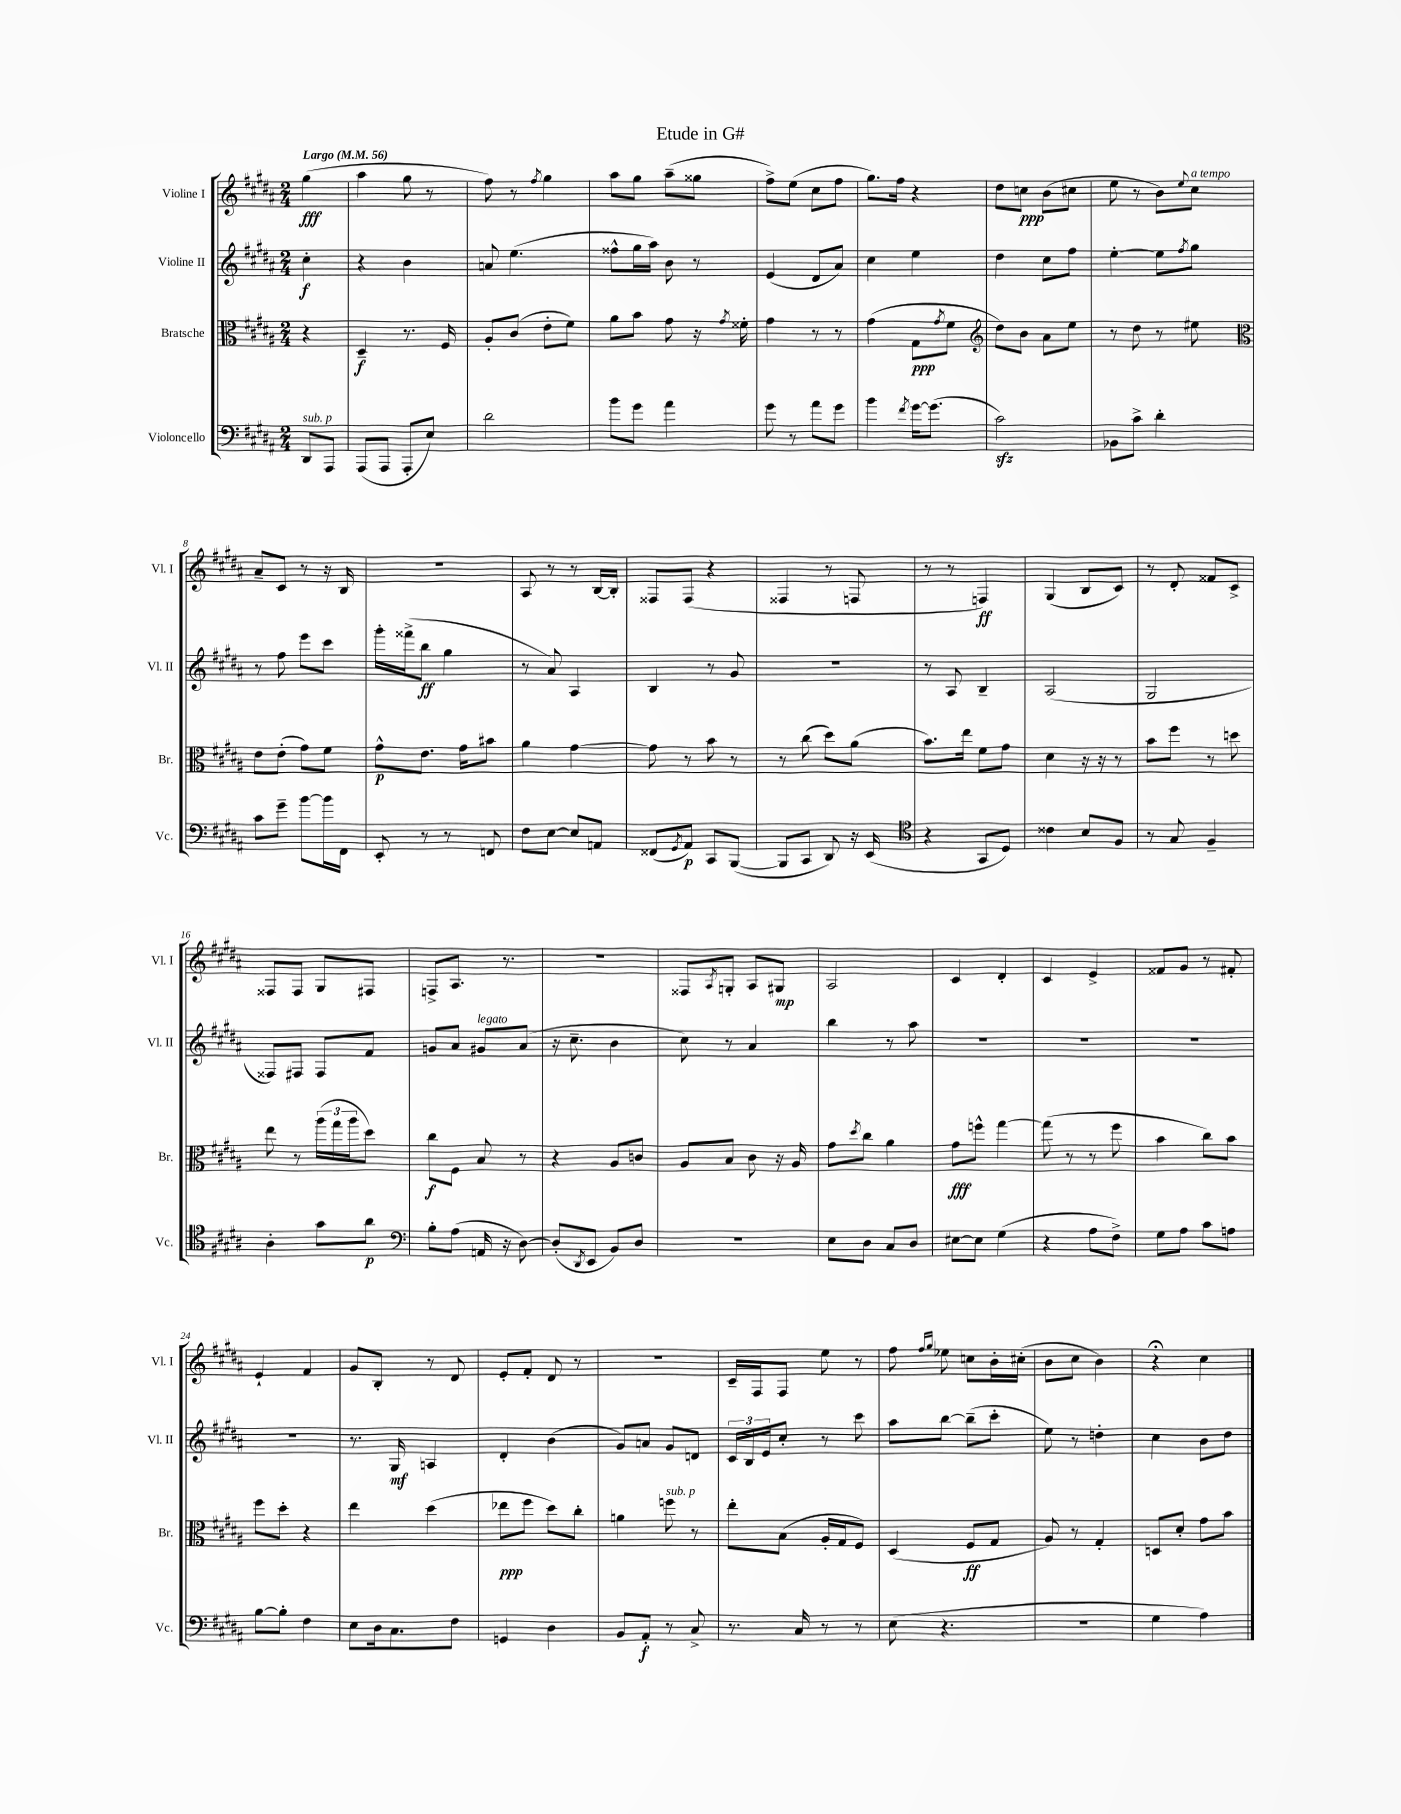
\header { title = "Etude in G#" }
<<
\new StaffGroup <<
\new Staff = "s0" \with { instrumentName = "Violine I" shortInstrumentName = "Vl. I" } {
    \clef treble \key b \major \numericTimeSignature \time 2/4 \partial 4 \tempo "Largo" 4 = 56
    gis''4\fff( |
    ais''4 gis''8 r8 |
    fis''8) r8 \acciaccatura { fis''8 } gis''4 |
    ais''8 gis''8 ais''8--( gisis''8 |
    fis''8->) e''8( cis''8 fis''8 |
    gis''8.) fis''16 r4 |
    dis''8 c''8\ppp b'8( cis''8 |
    e''8 r8 b'8) \appoggiatura { e''8 } cis''8^\markup { \italic "a tempo" } |
    ais'8-- cis'8 r8 r16 b16 |
    r2 |
    ais8 r8 r8 b16~ b16-. |
    fisis8 fisis8( r4 |
    fisis4 r8 f8 |
    r8 r8 f4\ff) |
    gis4( b8 cis'8) |
    r8 dis'8-. fisis'8 cis'8-> |
    fisis8 fisis8 gis8 fis8 |
    f8-> ais8. r8. |
    R2 |
    fisis8 \acciaccatura { ais8 } g8-. ais8 gis8\mp |
    ais2 |
    cis'4 dis'4-. |
    cis'4 e'4-> |
    fisis'8 gis'8 r8 fis'8-. |
    e'4-! fis'4 |
    gis'8 b8-. r8 dis'8 |
    e'8-. fis'8-. dis'8 r8 |
    R2 |
    cis'16-- fis16 fis8 e''8 r8 |
    fis''8 \grace { fis''16 gis''16 } ees''8 c''8 b'16-. cis''16-.( |
    b'8 cis''8 b'4) |
    r4\fermata cis''4 \bar "|." |
}
\new Staff = "s1" \with { instrumentName = "Violine II" shortInstrumentName = "Vl. II" } {
    \clef treble \key b \major \numericTimeSignature \time 2/4 \partial 4
    cis''4-.\f |
    r4 b'4 |
    a'8 e''4.( |
    fisis''8-^ gis''16 ais''16) b'8 r8 |
    e'4( dis'8 ais'8) |
    cis''4 e''4 |
    dis''4 cis''8 fis''8 |
    e''4~-. e''8 \acciaccatura { fis''8 } gis''8 |
    r8 fis''8 e'''8 cis'''8 |
    gis'''16-. fisis'''16->( b''8\ff gis''4 |
    r8 ais'8) ais4 |
    b4 r8 gis'8 |
    R2 |
    r8 ais8 b4-- |
    ais2( |
    gis2 |
    fisis8) fis8 fis8 fis'8 |
    g'8 ais'8 gis'8^\markup { \italic "legato" } ais'8( |
    r16 cis''8.-- b'4 |
    cis''8) r8 ais'4 |
    b''4 r8 ais''8 |
    R2 |
    R2 |
    R2 |
    R2 |
    r8. gis16\mf a4 |
    dis'4-. b'4( |
    gis'8) a'8 gis'8 d'8 |
    \tuplet 3/2 { cis'16 b16 e'16 } cis''8-. r8 cis'''8 |
    ais''8 b''8~ b''8--( cis'''8-. |
    e''8) r8 d''4-. |
    cis''4 b'8 dis''8 \bar "|." |
}
\new Staff = "s2" \with { instrumentName = "Bratsche" shortInstrumentName = "Br." } {
    \clef alto \key b \major \numericTimeSignature \time 2/4 \partial 4
    r4 |
    dis4--\f r8. fis16 |
    ais8-. cis'8( e'8-. fis'8) |
    ais'8 b'8 gis'8 r16 \acciaccatura { gis'8 } fisis'16-. |
    gis'4 r8 r8 |
    gis'4( gis8\ppp \acciaccatura { gis'8 } fis'8 |
    \clef treble dis''8) b'8 ais'8 e''8 |
    r8 dis''8 r8 eis''8 |
    \clef alto e'8 e'8-.( gis'8) fis'8 |
    gis'8-^\p e'8. gis'16 bis'8 |
    ais'4 gis'4~ |
    gis'8 r8 b'8 r8 |
    r8 cis''8( dis''8) ais'8( |
    b'8.) e''16 fis'8 gis'8 |
    dis'4 r16 r16 r8 |
    b'8 fis''8 r8 d''8 |
    e''8 r8 \tuplet 3/2 { ais''16( gis''16 ais''16 } dis''8) |
    cis''8\f fis8 b8 r8 |
    r4 ais8 c'8 |
    ais8 b8 cis'8 r16 ais16 |
    gis'8 \acciaccatura { dis''8 } cis''8 ais'4 |
    gis'8\fff f''8-^ gis''4~ |
    gis''8( r8 r8 fis''8 |
    b'4 cis''8) b'8 |
    fis''8 dis''8-. r4 |
    e''4 dis''4( |
    ees''8\ppp fis''8 dis''8) cis''8-. |
    a'4 f''8^\markup { \italic "sub. p" } r8 |
    e''8-. b8( ais16-. gis16 fis8) |
    dis4( fis8\ff gis8 |
    ais8) r8 gis4-. |
    d8 dis'8-. gis'8 b'8 \bar "|." |
}
\new Staff = "s3" \with { instrumentName = "Violoncello" shortInstrumentName = "Vc." } {
    \clef bass \key b \major \numericTimeSignature \time 2/4 \partial 4
    dis,8^\markup { \italic "sub. p" } ais,,8 |
    ais,,8( ais,,8 ais,,8-. e8) |
    dis'2 |
    b'8 gis'8 ais'4 |
    gis'8 r8 ais'8 gis'8 |
    b'4 \acciaccatura { fis'8 } gis'16~ gis'8.( |
    cis'2\sfz) |
    bes,8 cis'8-> dis'4-. |
    cis'8 gis'8-- b'8~ b'16 fis,16 |
    e,8-. r8 r8 f,8 |
    fis8 e8~ e8 a,8 |
    fisis,8( \acciaccatura { gis,8 } ais,8\p) cis,8 b,,8~( |
    b,,8 cis,8 dis,8) r16 e,16( |
    \clef tenor r4 gis,8 dis8) |
    cisis'4 b8 fis8 |
    r8 gis8 fis4-- |
    ais4-. gis'8 ais'8\p |
    \clef bass b8-. ais8( a,16 r16 dis8~) |
    dis8-.( \acciaccatura { dis,8 } e,8 b,8) dis8 |
    R2 |
    e8 dis8 cis8 dis8 |
    eis8~ eis8 gis4( |
    r4 ais8 fis8->) |
    gis8 ais8 cis'8 a8 |
    b8~ b8-. fis4 |
    e8 dis16 cis8. fis8 |
    g,4 dis4 |
    b,8 ais,8-.\f r8 cis8-> |
    r8. cis16 r8 r8 |
    e8( r4. |
    R2 |
    gis4 ais4) \bar "|." |
}
>>
>>
